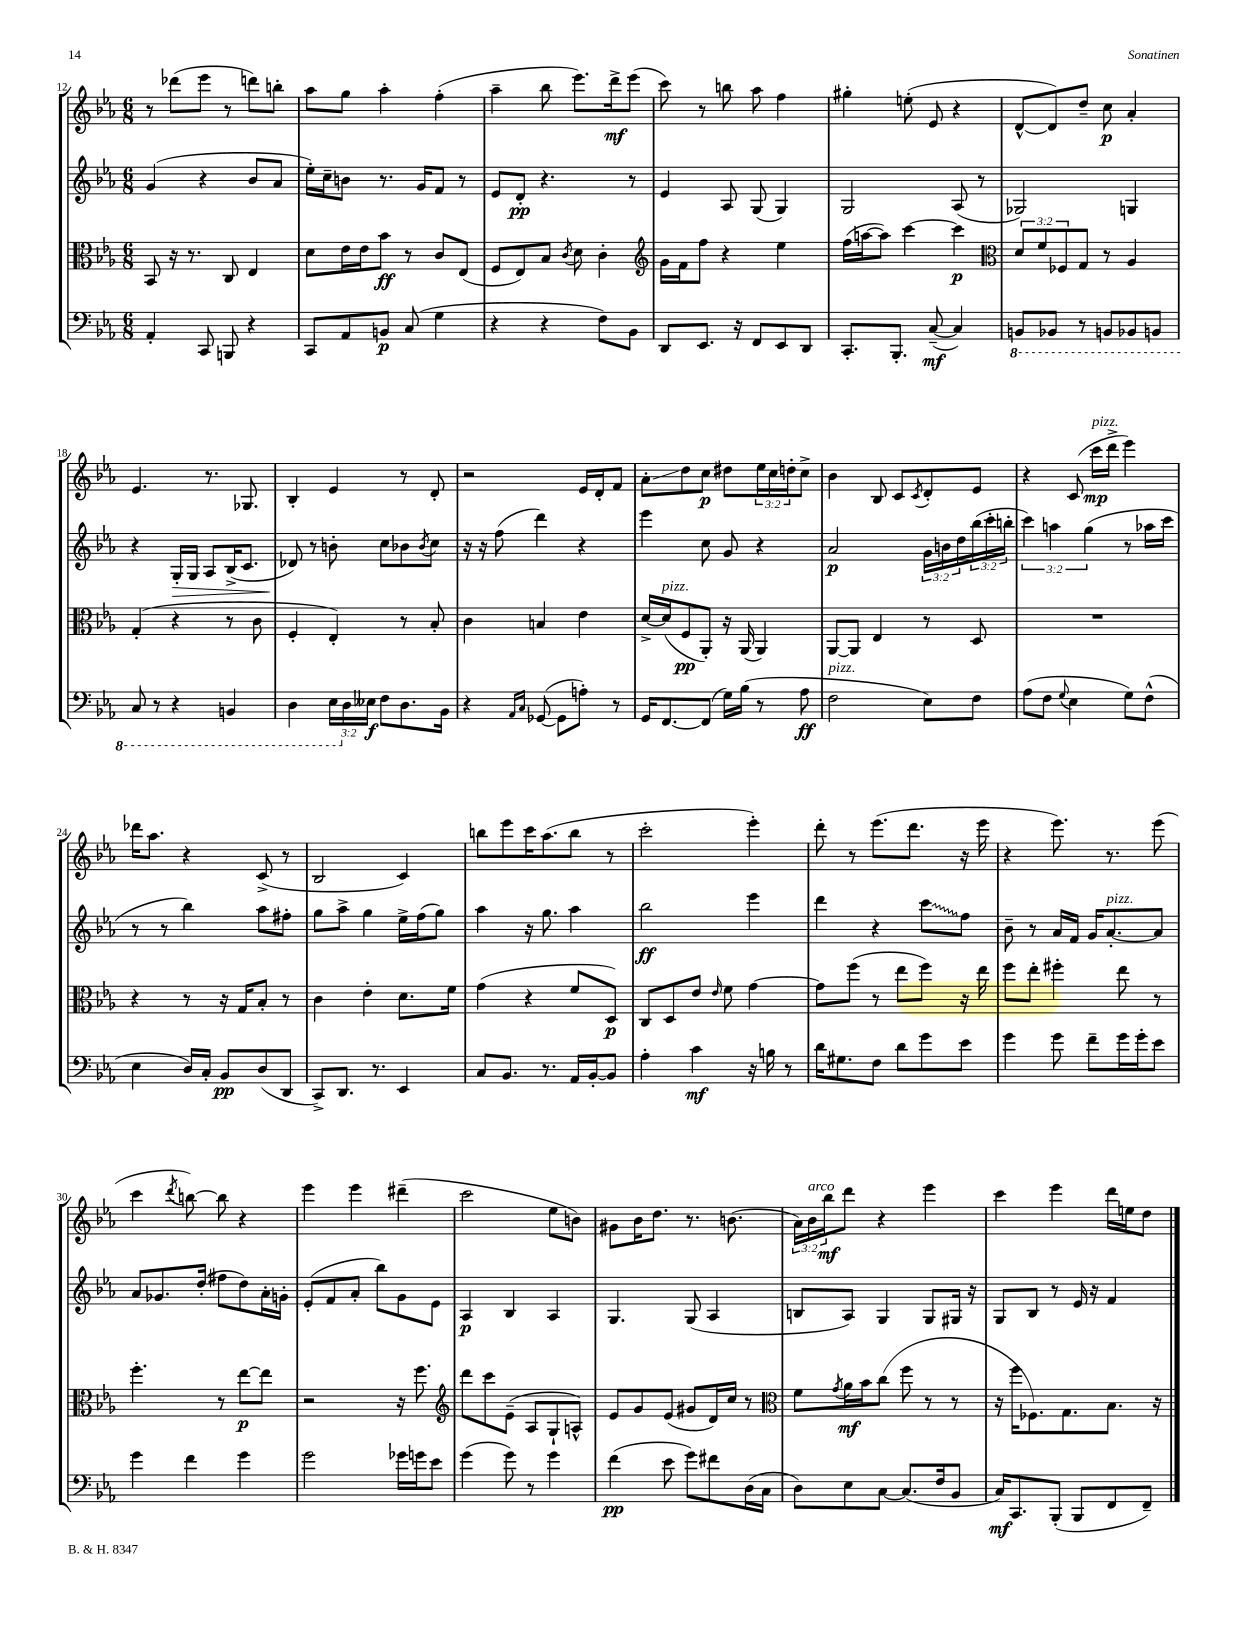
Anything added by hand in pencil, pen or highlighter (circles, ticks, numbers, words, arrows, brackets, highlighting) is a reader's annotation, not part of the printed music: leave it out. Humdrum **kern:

**kern	**kern	**kern	**kern
*staff4	*staff3	*staff2	*staff1
*clefF4	*clefC3	*clefG2	*clefG2
*k[b-e-a-]	*k[b-e-a-]	*k[b-e-a-]	*k[b-e-a-]
*M6/8	*M6/8	*M6/8	*M6/8
4AA-'/	8BB-/	(4g/	8r
.	16r	.	(8ddd-\L
.	8.r	.	.
8CC/	.	4r	8eee-\J
8BBB/	8C/	.	8r
4r	4E-/	8b-/L	8ddd\L)
.	.	8a-/J	8bb'\J
=	=	=	=
8CC/L	8d\L	16ee-'\LL)	8aa-\L
.	.	16cc~\J	.
8AA-/	16e-\L	8b\J	8gg\J
.	16e-\J	.	.
8BB/J	8b-\J	8.r	4aa-'\
(8C/	8r	.	.
.	.	16g/LK	.
4G\	8c/L	8f/J	(4ff'\
.	(8E-/J	8r	.
=	=	=	=
4r	8F/L	8e-/L	4aa-~\
.	8E-/)	8d'/J	.
4r	8B-/J	4.r	8bb-\
.	8qc/	.	.
.	8d\	.	8.eee-\L)
8F\L)	4c'\	.	.
.	.	.	16ddd^\k
8BB-\J	.	8r	(8eee-\J
=	=	=	=
*	*clefG2	*	*
8DD/L	16g\LL	4e-/	8ccc\)
.	16f\J	.	.
8.EE-/J	8ff\J	.	8r
.	4r	8A-/	8bb\
16r	.	.	.
8FF/L	.	(8G/	8aa-\
8EE-/	4ee-\	4G/)	4ff\
8DD/J	.	.	.
=	=	=	=
8.CC'/L	(16ff\LL	2G/	4gg#'\
.	[16aa\J	.	.
.	8aa\]J)	.	.
8.BBB-'/J	.	.	.
.	[4ccc\	.	(8ee'\
([8C~/	.	.	8e-/
4C/])	4ccc\]	(8A-/	4r
.	.	8r	.
=	=	=	=
*	*clefC3	*	*
8BBB/L	12d/L	2G-/)	[8d^^/L
.	12f/	.	.
8BBB-/J	.	.	8d/])
.	12F-/	.	.
8r	8G/J	.	8dd~/J
8BBB/L	8r	.	8cc\
8BBB-/	4A-/	4G/	4a-'/
8BBB/J	.	.	.
=	=	=	=
8CC/	(4G'/	4r	4.e-/
8r	.	.	.
4r	4r	16G'/LL	.
.	.	16G/JJ	.
.	.	8A-/L	8.r
4BBB/	8r	(16B-^/K	.
.	.	8.c/J	8.G-/
.	8c\	.	.
=	=	=	=
4DD\	4F'/	8d-/)	4B-'/
.	.	8r	.
24EE-\LL	4E-'/)	8b'\	4e-/
24D\	.	.	.
24E--\JJ	.	.	.
8F\L	.	8cc\L	.
8.D\	8r	8b-\	8r
.	.	8qb-/	.
.	8B-'/	8cc\J	8d'/
16BB-\Jk	.	.	.
=	=	=	=
4r	4c\	16r	2r
.	.	16r	.
.	.	(8ff\	.
16qqAA-/LL	.	.	.
16qqC/JJ	.	.	.
([8GG-/	4B/	4ddd\)	.
8GG-\]L	.	.	.
8A'\J)	4e-\	4r	16e-/LL
.	.	.	16d'/J
8r	.	.	8f/J
=	=	=	=
16GG/LK	[16d^/LL	4eee-\	8a-'\L
[8.FF/	(16d/]J	.	.
.	8F/	.	8dd\
(8FF/]J	8AA-'/J)	8cc\	8cc\J
16G\LL)	16r	8g/	8dd#\L
(16B-\JJ	(16AA-/	.	.
8r	4AA-/)	4r	24ee-\L
.	.	.	24cc\
.	.	.	24dd'\J
8A-\	.	.	8cc^\J
=	=	=	=
2F\	[8AA-/L	2a-/	4b-\
.	8AA-/]J	.	.
.	4E-/	.	8B-/
.	.	.	8c/L
.	.	.	8qc/
8E-\L)	8r	24g\LL	8d'/
.	.	24b\	.
.	.	24dd\	.
8F\J	8D/	(24bb-\	8e-/J
.	.	24ccc'\	.
.	.	24bb'\JJ	.
=	=	=	=
(8A-\L	2.r	6ccc\)	4r
8F\J	.	.	.
.	.	6aa\	.
8qqG/	.	.	.
4E-\	.	.	(8c/
.	.	(6gg\	.
.	.	.	16ccc\LL
.	.	.	16ddd^\JJ
8G\L)	.	8r	4eee-\)
(8F^^\J	.	16aa-\LL	.
.	.	16ccc\JJ	.
=	=	=	=
4E-\	4r	8r	16ddd-\LK
.	.	.	8.aa-\J
.	.	8r	.
16D/LL)	8r	4bb-\)	4r
16C'/JJ	.	.	.
8BB-/L	16r	.	.
.	16G/LK	.	.
(8D/	8B-'/J	8aa-\L	(8c^/
8DD/J	8r	8ff#'\J	8r
=	=	=	=
8CC^/L)	4c\	8gg\L	2B-/
8.DD/J	.	8aa-^\J	.
.	4e-'\	4gg\	.
8.r	.	.	.
4EE-/	8.d\L	16ee-^\LL	4c/)
.	.	(16ff\J	.
.	.	8gg\J)	.
.	16f\Jk	.	.
=	=	=	=
8C/L	(4g\	4aa-\	8bb\L
8.BB-/J	.	.	8eee-\
.	4r	16r	16ccc\K
8.r	.	8.gg\	(8.aa-\
16AA-/LL	8f/L	4aa-\	8bb\J
[16BB-'/J	.	.	.
8BB-/]J	8D/J)	.	8r
=	=	=	=
4A-'\	8C/L	2bb-\	2ccc'\
.	8D/	.	.
4c\	8e-/J	.	.
.	16qqe-/	.	.
.	8f\	.	.
16r	[4g\	4eee-\	4eee-'\)
16B\	.	.	.
8r	.	.	.
=	=	=	=
16d\LK	8g\]L	4ddd\	8ddd'\
8.G#\	.	.	.
.	(8ff\J	.	8r
8F\J	8r	4r	(8.eee-\L
8d\L	8ee-\L	.	.
.	.	.	8.ddd\J
8g\	8ff\J)	8ccc\L	.
8e-\J	16r	8ff\J	16r
.	16ee-\	.	16eee-\
=	=	=	=
4g\	8ff\L	8b-~\	4r
.	8ee-'\J	8r	.
8g\	4ff#'\	16a-/LL	8.eee-\)
.	.	16f/JJ	.
8f~\L	.	16g/LK	.
.	.	[8.a-'/	8.r
16g\L	8ee-\	.	.
16g'\J	.	.	.
8e-\J	8r	8a-/]J	(8eee-\
=	=	=	=
4g\	4.ff'\	8a-/L	4ccc\
.	.	8.g-/	.
.	.	.	8qddd/
4f\	.	.	[8bb\)
.	.	(16dd'/Jk	.
.	8r	8ff#\L	8bb\]
4g\	[8ee-\L	8dd\)	4r
.	8ee-\]J	16a-'\L	.
.	.	16g'\JJ	.
=	=	=	=
2g\	2r	(8e-'/L	4eee-\
.	.	8f/	.
.	.	8a-'/J	4eee-\
.	.	8bb-\L)	.
16g-\LL	16r	8g\	(4ddd#~\
16g\J	8.ff\	.	.
8e-\J	.	8e-\J	.
=	=	=	=
*	*clefG2	*	*
(4g\	8ddd\L	4A-/	2ccc\
.	8ccc\	.	.
8g\)	(8e-~\J	4B-/	.
8r	8A-/L	.	.
4g\	8G`/	4A-/	8ee-\L
.	8A^^/J)	.	8b\J)
=	=	=	=
(4f\	8e-/L	4.G/	8g#\L
.	8g/	.	16b-\K
.	.	.	8.dd\J
8e-\	(8e-/J	.	.
8g\L)	8g#/L	(8G/	8.r
8f#\	16d/L)	4A-/	.
.	16cc/JJ	.	(8.b\
(16D\L	8r	.	.
16C\JJ	.	.	.
=	=	=	=
*	*clefC3	*	*
8D\L)	8f\L	8B/L	24a-\LL)
.	.	.	24b-\
.	.	.	24bb-\J
.	8qg/	.	.
8E-\	16a-\L	8A-/J)	8ddd\J
.	16b-\J	.	.
[8C\J	(8cc\J	4G/	4r
(8.C/]L	8ff\	.	.
.	8r	8G/L	4eee-\
16F/k	.	.	.
8BB-/J	8r	16G#/Jk	.
.	.	16r	.
=	=	=	=
16C/LK)	16r	8G/L	4ccc\
8.CC/	16ff\LK	.	.
.	8.F-\)	8B-/J	.
(8BBB-'/J	.	8r	4eee-\
.	8.G\	.	.
8BBB-/L	.	16e-/	.
.	.	16r	.
8FF/	8.B-\J	4f/	16ddd\LL
.	.	.	16ee\J
8FF~/J)	.	.	8dd\J
.	16r	.	.
==	==	==	==
*-	*-	*-	*-
